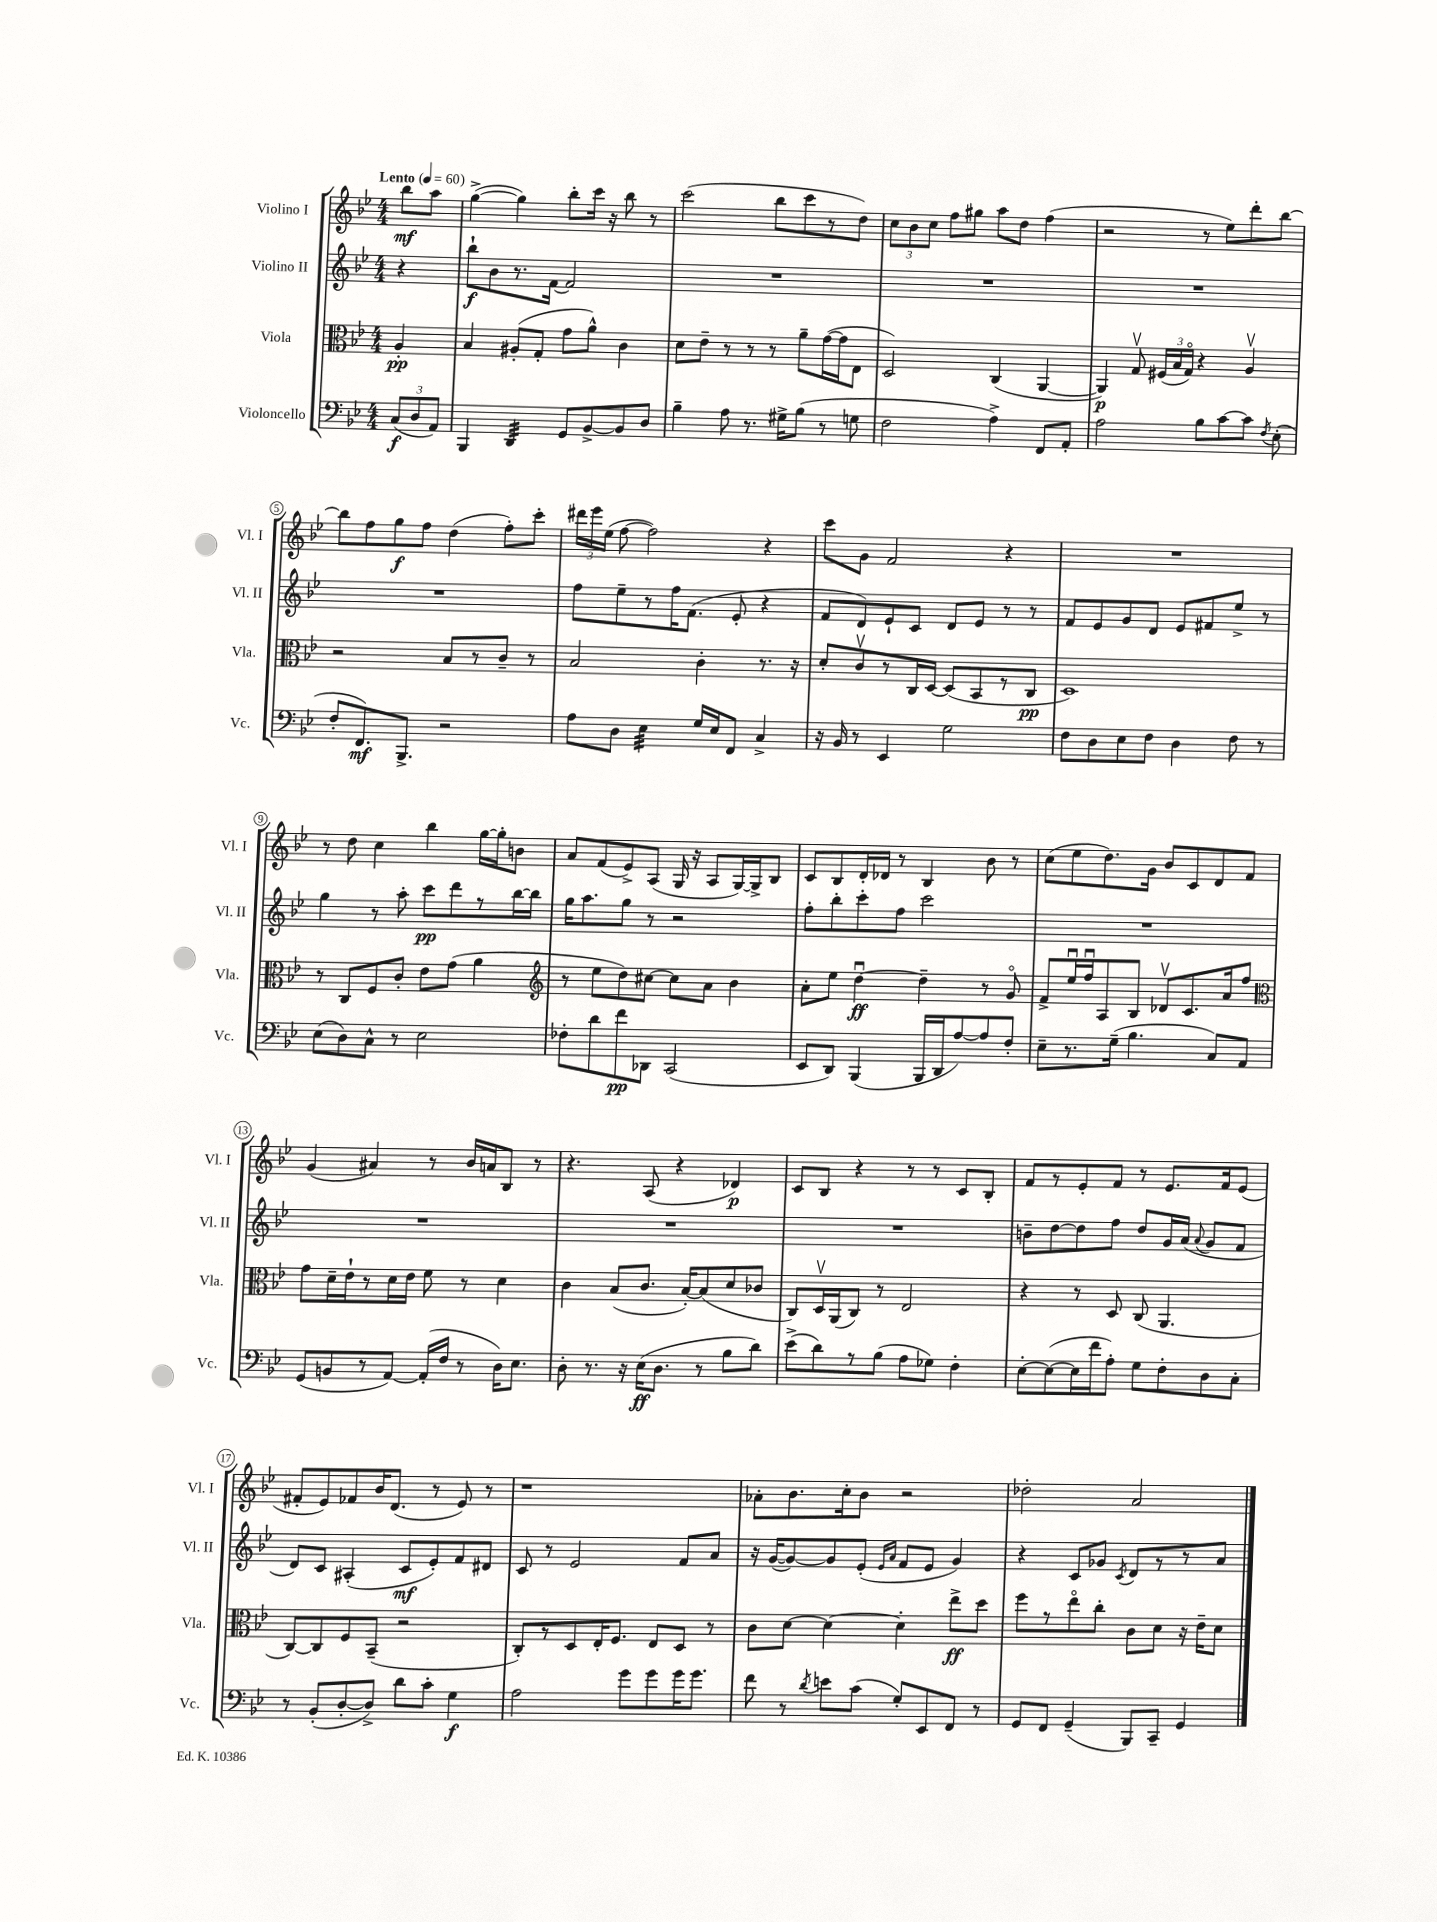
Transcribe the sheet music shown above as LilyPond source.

<<
\new StaffGroup <<
\new Staff = "s0" \with { instrumentName = "Violino I" shortInstrumentName = "Vl. I" } {
    \clef treble \key bes \major \numericTimeSignature \time 4/4 \partial 4 \tempo "Lento" 4 = 60
    \autoBeamOff bes''8[\mf a''8] |
    g''4~->( g''4) bes''8[-. c'''16] r16 bes''8 r8 |
    c'''2( bes''8[ c'''8 r8 d''8]) |
    \tuplet 3/2 { c''8[ bes'8 c''8] } f''8[ gis''8] a''8[ d''8] f''4( |
    r2 r8 ees''8[) d'''8-. bes''8]~ |
    bes''8[ f''8 g''8\f f''8] d''4( f''8[-.) c'''8]-. |
    \tuplet 3/2 { dis'''16[ ees'''16 ees''16]( } f''8~ f''2) r4 |
    c'''8[ g'8] f'2 r4 |
    R1 |
    r8 d''8 c''4 bes''4 g''16[~ g''16-. b'8] |
    a'8[ f'8( ees'8->) a8]( g16 r16 a8[ g16~) g16-> bes8] |
    c'8[ bes8 d'16-. des'16] r8 bes4 bes'8 r8 |
    c''8[( ees''8 d''8.) g'16] bes'8[ c'8 d'8 f'8] |
    g'4( ais'4) r8 bes'16[ a'16 bes8] r8 |
    r4. a8( r4 des'4\p) |
    c'8[ bes8] r4 r8 r8 c'8[ bes8]-. |
    f'8[ r8 ees'8-. f'8] r8 ees'8.[ f'16 ees'8]( |
    fis'8[-. ees'8) fes'8 bes'16 d'8.]( r8 ees'8) r8 |
    r1 |
    aes'8[-. bes'8. c''16-. bes'8] r2 |
    des''2-. a'2 \bar "|." |
}
\new Staff = "s1" \with { instrumentName = "Violino II" shortInstrumentName = "Vl. II" } {
    \clef treble \key bes \major \numericTimeSignature \time 4/4 \partial 4
    \autoBeamOff r4 |
    bes''8[-!\f bes'8 r8. f'16]~ f'2 |
    R1 |
    R1 |
    R1 |
    R1 |
    f''8[ ees''8-- r8 f''16 f'8.]( ees'8-. r4 |
    f'8[ d'8) ees'8-! c'8] d'8[ ees'8] r8 r8 |
    f'8[ ees'8 g'8 d'8] ees'8[ fis'8 ees''8]-> r8 |
    g''4 r8 a''8-. c'''8[\pp d'''8 r8 bes''16~ bes''16] |
    g''16[ a''8. g''8] r8 r2 |
    f''8[-. bes''8-. c'''8-. f''8] c'''2 |
    R1 |
    R1 |
    R1 |
    R1 |
    b'8[-- d''8~ d''8 f''8] d''8[ g'16 a'16]( \appoggiatura { a'8 } g'8[ f'8] |
    d'8[) c'8] ais4-.( c'8[\mf ees'8-.) f'8 dis'8] |
    c'8 r8 ees'2 f'8[ a'8] |
    r16 g'16[~( g'8~) g'8 ees'8]-.( \grace { ees'16[ a'16] } f'8[ ees'8] g'4) |
    r4 c'8[ ges'8] \acciaccatura { c'8 } d'8[ r8 r8 a'8] \bar "|." |
}
\new Staff = "s2" \with { instrumentName = "Viola" shortInstrumentName = "Vla." } {
    \clef alto \key bes \major \numericTimeSignature \time 4/4 \partial 4
    \autoBeamOff a4-.\pp |
    bes4 ais8[-.( g8]-. g'8[ a'8]-^) c'4 |
    d'8[ ees'8]-- r8 r8 r8 a'8[-- g'16~( g'16 ees8] |
    d2) c4( a,4~ |
    a,4\p) g8\upbow \tuplet 3/2 { fis16[( bes16 g16]\flageolet) } r4 a4\upbow |
    r2 bes8[ r8 c'8]-- r8 |
    bes2 c'4-. r8. r16 |
    d'8[-. c'8\upbow r8 c16 d16]~ d8[( bes,8 r8 c8]\pp |
    d1) |
    r8 c8[ f8 c'8]-. ees'8[ g'8]( a'4 |
    \clef treble r8 ees''8[ d''8) cis''8]~ cis''8[ a'8] bes'4 |
    a'8[-. ees''8] d''4~\downbow\ff d''4-- r8 g'8\flageolet |
    f'8[-> ees''16\downbow f''16\downbow a8 bes8] des'8[\upbow c'8. a'16 f''8] |
    \clef alto g'8[ d'16-- ees'16-! r8 d'16 ees'16] f'8 r8 d'4 |
    c'4 bes8[( c'8.] bes16[~-.) bes8( d'8 ces'8] |
    c8[) d16\upbow a,16( c8]) r8 ees2 |
    r4 r8 d8 c8( a,4. |
    c8[~) c8 f8 bes,8]--( r2 |
    c8[-.) r8 d8 ees16-. f8.] ees8[ d8] r8 |
    c'8[ d'8]~ d'4~ d'4-. ees''8[->\ff d''8] |
    f''8[ r8 ees''8\flageolet c''8]-. c'8[ d'8] r16 ees'16[-- d'8] \bar "|." |
}
\new Staff = "s3" \with { instrumentName = "Violoncello" shortInstrumentName = "Vc." } {
    \clef bass \key bes \major \numericTimeSignature \time 4/4 \partial 4
    \autoBeamOff \tuplet 3/2 { c8[\f( d8 a,8]) } |
    bes,,4 d,4:32 g,8[ bes,8~-> bes,8 d8] |
    bes4-- a8 r8. gis16[-> bes8]( r8 g8 |
    f2 a4->) f,8[ a,8]-. |
    a2 bes8[ c'8~ c'8] \acciaccatura { f8 } ees8-.( |
    f8[-. f,8.\mf) bes,,8.]-> r2 |
    a8[ d8] ees4:32 g16[ ees16 f,8] c4-> |
    r16 bes,16 r8 ees,4 g2 |
    f8[ d8 ees8 f8] d4 f8 r8 |
    ees8[( d8) c8]-^ r8 ees2 |
    fes8[-. d'8 f'8\pp des,8] c,2( |
    ees,8[ d,8]) bes,,4( bes,,16[ d,16 a8~) a8 f8]-. |
    ees8[-- r8. g16]--( bes4. c8[) a,8] |
    g,8[( b,8 r8 a,8]~) a,16[-.( f16] r8 d16[) ees8.] |
    d8-. r8. r16 ees16[\ff( d8.] r8 bes8[ d'8]) |
    ees'8[->( d'8) r8 bes8]( a8[ ges8]) f4-. |
    ees8[~-. ees8~( ees16 f'16 a8]-.) g8[ f8-. d8 c8]-. |
    r8 bes,8[-.( d8~-. d8]->) d'8[ c'8]-. g4\f |
    a2 g'8[ g'8 g'16 g'8.] |
    f'8 r8 \acciaccatura { d'8 } e'8[ c'8]( g8[-.) ees,8 f,8] r8 |
    g,8[ f,8] g,4--( bes,,8[) c,8]-- g,4 \bar "|." |
}
>>
>>
\layout { \context { \Score \override BarNumber.stencil = #(make-stencil-circler 0.1 0.3 ly:text-interface::print) } }
